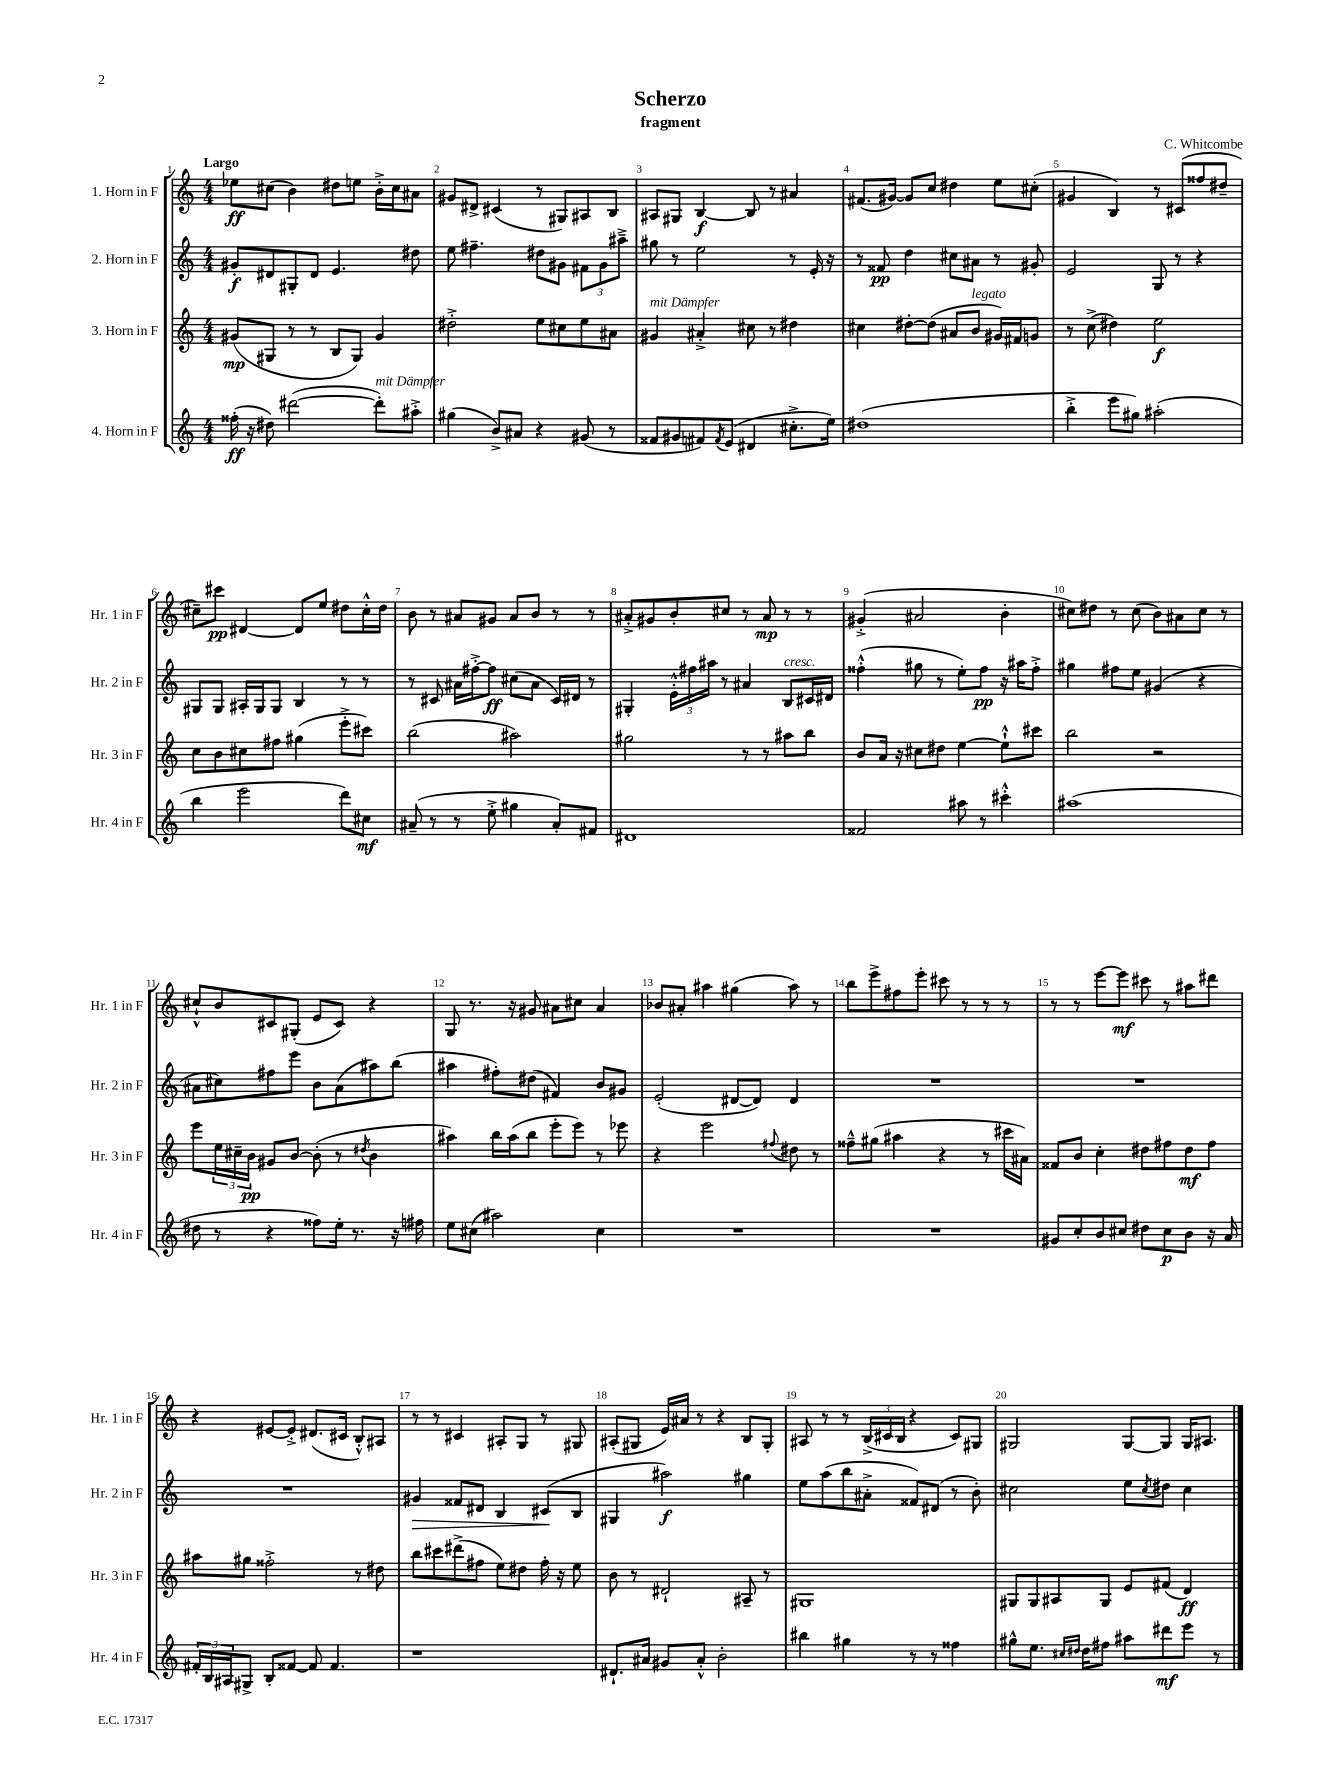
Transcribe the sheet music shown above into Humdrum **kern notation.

**kern	**kern	**kern	**kern
*staff4	*staff3	*staff2	*staff1
*clefG2	*clefG2	*clefG2	*clefG2
*k[]	*k[]	*k[]	*k[]
*M4/4	*M4/4	*M4/4	*M4/4
(16ff##'\	(8g#/L	8g#'/L	8ee-\L
16r	.	.	.
8dd#\)	8G#/J	8d#/	(8cc#\J
([2ddd#\	8r	8G#'/	4b\)
.	8r	8d#/J	.
.	8B/L	4.e/	8dd#\L
.	8G#/J)	.	8ee\J
8ddd#'\]L)	4g#/	.	16b'^\LL
.	.	.	16cc#\J
8aa#'^\J	.	8dd#\	8a#\J
=	=	=	=
(4gg#\	2dd#'^\	8ee\	8g#/L
.	.	4.ff#~\	8d#^/J
8b^/L)	.	.	(4c#/
8a#/J	.	.	.
4r	8ee\L	8dd#\L	8r
.	8cc#\	8g#\J	8G#/L)
(8g#/	8ee\	12f#\L	8A#/
.	.	12g#\	.
8r	8a#\J	.	8B/J
.	.	12aa#~^\J	.
=	=	=	=
8f##/L	4g#/	8gg#\	8A#/L
8g#/	.	8r	8G#/J
8f#/)	4a#'^/	2ee\	[4B/
8qf#/	.	.	.
(8e/J	.	.	.
4d#/	8cc#\	.	8B/]
.	8r	.	8r
8.cc#'^\L	4dd#\	8r	4a#/
.	.	16e'/	.
16ee\Jk)	.	16r	.
=	=	=	=
(1dd#	4cc#\	8r	(8.f#/L
.	.	8f##/	.
.	.	.	[16g#/Jk)
.	[8dd#'\L	4dd\	8g#/]L
.	(8dd#\]J	.	8cc/J
.	8a#/L	8cc#\L	4dd#\
.	8b/J	8a#\J	.
.	16g#/LL)	8r	8ee\L
.	16f#/J	.	.
.	8g/J	8g#'/	(8cc#'\J
=	=	=	=
4bb'^\	8r	2e/	4g#/
.	(8cc^\	.	.
8eee\L	4dd#\)	.	4B/)
8gg#\J)	.	.	.
(2aa#'\	2ee\	8G/	8r
.	.	8r	(8c#/L
.	.	4r	8ff##/
.	.	.	8dd#~/J
=	=	=	=
4bb\	8cc\L	8G#/L	8cc#~\L)
.	8b\	8G#/J	8ccc#\J
2eee\	8cc#\	16A#'/LL	[4d#/
.	.	16G#/J	.
.	8ff#\J	8G#/J	.
.	(4gg#\	4B/	8d#/]L
.	.	.	8ee/J
8ddd\L)	8eee'^\L	8r	8dd#\L
8cc#\J	8ccc#\J)	8r	16cc#'^^\L
.	.	.	16dd#\JJ
=	=	=	=
(8a#~/	(2bb\	8r	8b\
8r	.	8c#/	8r
8r	.	16a#\LL	8a#/L
.	.	[16ff#'^\J	.
8ee'^\	.	8ff#\]J	8g#/J
4gg#\	2aa#\)	(8cc#\L	8a#/L
.	.	8a#\J	8b/J
8a#'/L)	.	16c#/LL)	8r
.	.	16d#/JJ	.
8f#/J	.	8r	8r
=	=	=	=
1d#	2gg#\	4G#'/	8a#'^/L
.	.	.	8g#/
.	.	24e'^^\LL	8b'/
.	.	24ff#\	.
.	.	24aa#\JJ	.
.	.	8r	8cc#/J
.	8r	4a#/	8r
.	8r	.	8a#/
.	8aa#\L	8B/L	8r
.	8bb\J	16c#/L	8r
.	.	16d#/JJ	.
=	=	=	=
2f##/	8b/L	(4ff##'^^\	(4g#'^/
.	16a/Jk	.	.
.	16r	.	.
.	8cc#\L	8gg#\	2a#/
.	8dd#\J	8r	.
8aa#\	[4ee\	8ee'\L)	.
8r	.	8ff##\J	.
4ccc#'^^\	8ee`^^\]L	16r	4b'\
.	.	16aa#\LK	.
.	8ccc#\J	8ff##'^\J	.
=	=	=	=
(1aa#	2bb\	4gg#\	8cc#\L)
.	.	.	8dd#\J
.	.	8ff#\L	8r
.	.	8ee\J	(8cc#\
.	2r	(4g#/	8b\L)
.	.	.	8a#\
.	.	4r	8cc#\J
.	.	.	8r
=	=	=	=
8dd#\	8eee\L	8a#\L	8cc#`^^/L
8r	24ee\L	8cc#\)	8b/
.	24cc#~\	.	.
.	24b\JJ	.	.
4r	8g#/L	8ff#\	8c#/
.	[8b/J	8eee\J	(8G#'/J
8ff##\L)	(8b'\]	8b\L	8e/L
16ee'\Jk	8r	(8a#\	8c#/J)
8.r	.	.	.
.	8qdd#/	.	.
.	4b\	8aa#\)	4r
16r	.	(8bb\J	.
16ff#\	.	.	.
=	=	=	=
8ee\L	4aa#\)	4aa#\	8G/
(8cc#\J	.	.	8.r
2aa#\)	16bb\LL	8ff#'\L)	.
.	(16aa#\J	.	16r
.	8bb\J	(8dd#\J	8g#/
.	8eee'\L	4f#/)	8a#\L
.	8eee\J)	.	8cc#\J
4cc#\	8r	8b/L	4a#/
.	8eee-\	8g#/J	.
=	=	=	=
1r	4r	(2e'/	8b-/L
.	.	.	8a#'/J
.	2eee\	.	4aa#\
.	.	[8d#/L	(4gg#\
.	.	8d#/]J)	.
.	8qqff#/	.	.
.	8dd#\	4d#/	8aa#\)
.	8r	.	8r
=	=	=	=
1r	8ff##~^^\L	1r	8bb\L
.	(8gg#\J	.	8eee^\
.	4aa#\	.	8ff#\
.	.	.	8eee'\J
.	4r	.	8ccc#\
.	.	.	8r
.	8r	.	8r
.	16ccc#\LL	.	8r
.	16a#\JJ)	.	.
=	=	=	=
8g#/L	8f##/L	1r	8r
8cc'/	8b/J	.	8r
8b/	4cc'\	.	[8eee\L
8cc#/J	.	.	8eee\]J
8dd#\L	8dd#\L	.	8ccc#\
8cc#\	8ff#\	.	8r
8b\J	8dd#\	.	8aa#\L
16r	8ff#\J	.	8ddd#\J
16a/	.	.	.
=	=	=	=
24f#'/LL	8aa#\L	1r	4r
24B/	.	.	.
24A#/J	.	.	.
8G#^/J	8gg#\J	.	.
8B'/L	2ff##'^\	.	[8e#/L
[8f##/J	.	.	8e#'^/]J
8f##/]	.	.	(8.d#/L
4.f##/	.	.	.
.	.	.	16c#/Jk
.	8r	.	8B'^^/L)
.	8dd#\	.	8A#/J
=	=	=	=
1r	8bb\L	4g#/	8r
.	8ccc#\	.	8r
.	(8ddd#^\	8f##/L	4c#/
.	8ff#\J	8d#/J	.
.	8ee\L)	4B/	8A#'/L
.	8dd#\J	.	8G/J
.	16ff#'\	(8c#/L	8r
.	16r	.	.
.	8ee\	8B/J	8G#/
=	=	=	=
8.d#`/L	8b\	4G#/	(8A#'/L
.	8r	.	8G#/J
16a#/Jk	.	.	.
8g#/L	2d#`/	2aa#\)	16e/LL)
.	.	.	16a#/JJ
8a#'^^/J	.	.	8r
2b'\	.	.	4r
.	8A#~/	4gg#\	8B/L
.	8r	.	8G#'/J
=	=	=	=
4bb#\	1G#	8ee\L	8A#/
.	.	(8aa\	8r
4gg#\	.	8bb\	8r
.	.	8a#'^\J	(24B^/LL
.	.	.	24c#/
.	.	.	24B/JJ
8r	.	8f##/L)	4r
8r	.	(8d#/J	.
4ff##\	.	8r	8c#/L)
.	.	8b'\)	8G#/J
=	=	=	=
8gg#^^\L	8G#/L	2cc#\	2G#/
8.ee\J	8G#/	.	.
.	8A#/	.	.
16qqcc#/LL	.	.	.
16qqdd#/JJ	.	.	.
16dd#\LK	.	.	.
8ff#\J	8G#/J	.	.
8aa#\L	8e/L	8ee\L	[8G#/L
.	.	8qcc#/	.
8ddd#\	(8f#/J	8dd#\J	8G#/]J
8eee\J	4d/)	4cc#\	16G#/LK
.	.	.	8.A#/J
8r	.	.	.
==	==	==	==
*-	*-	*-	*-
